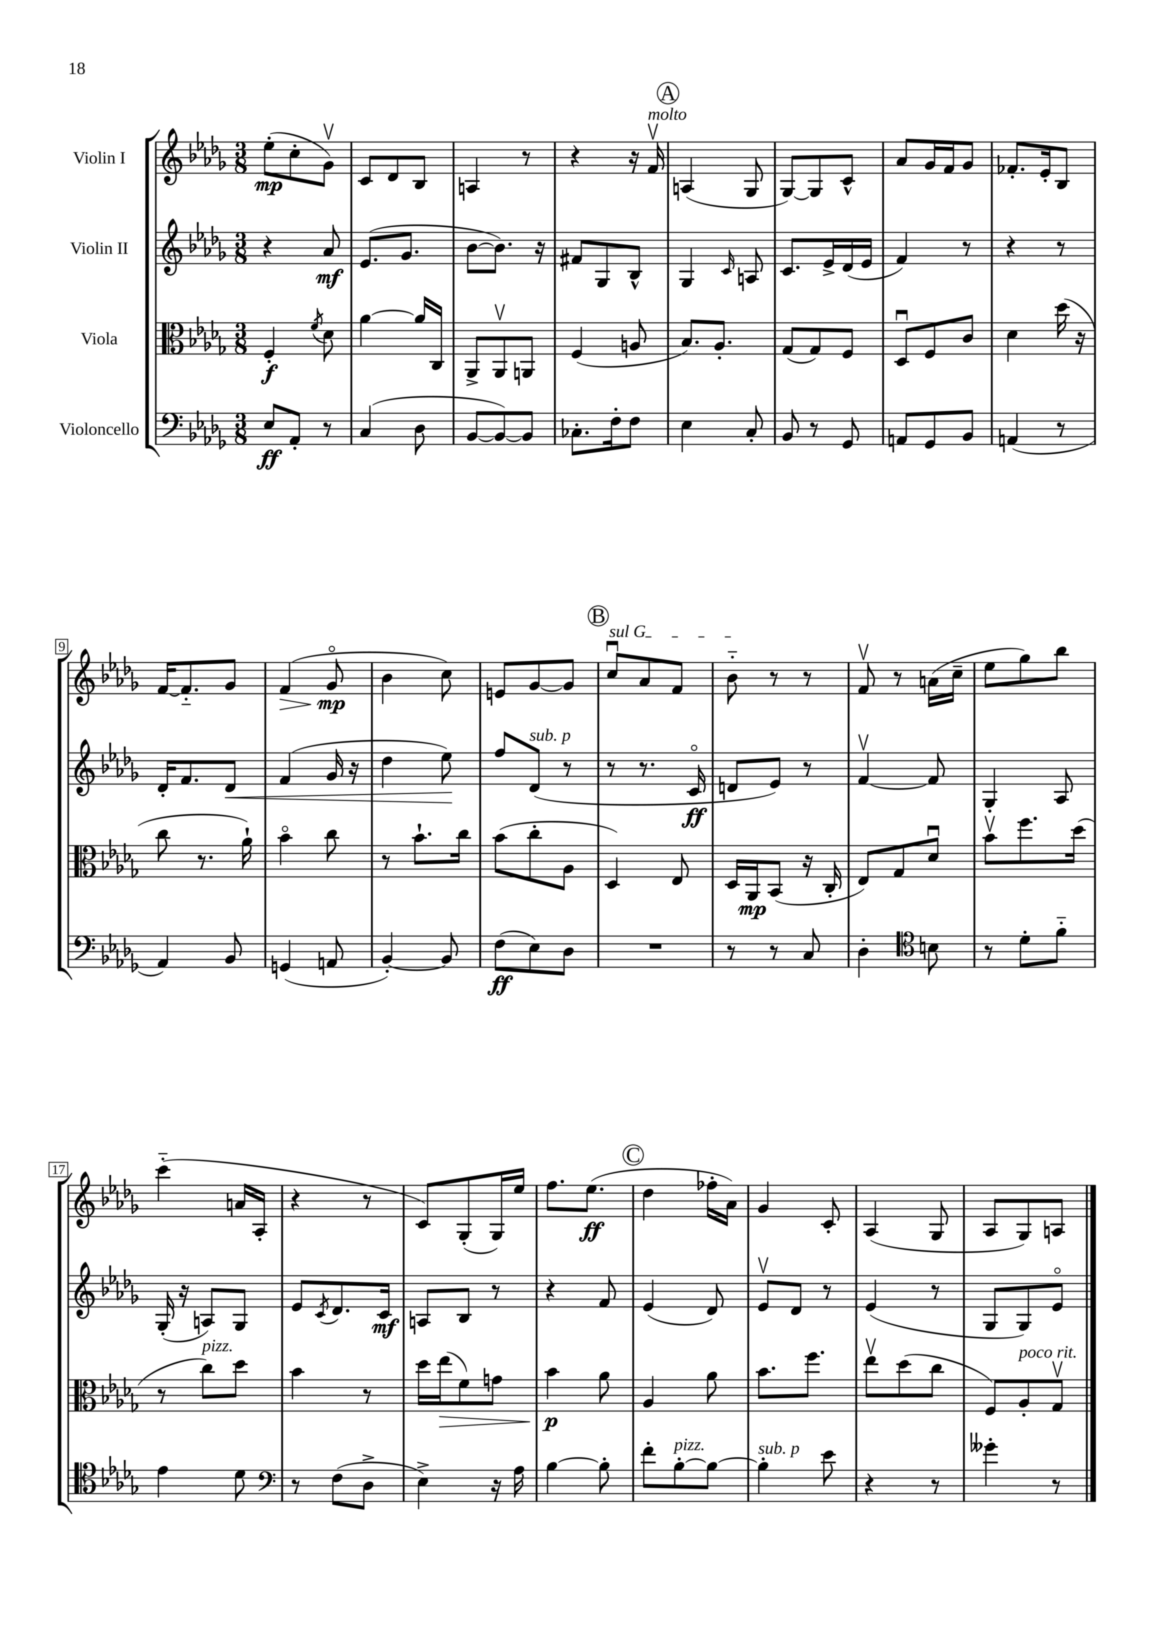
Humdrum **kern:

**kern	**kern	**kern	**kern
*staff4	*staff3	*staff2	*staff1
*clefF4	*clefC3	*clefG2	*clefG2
*k[b-e-a-d-g-]	*k[b-e-a-d-g-]	*k[b-e-a-d-g-]	*k[b-e-a-d-g-]
*M3/8	*M3/8	*M3/8	*M3/8
8E-/L	4F'/	4r	(8ee-'\L
8AA-'/J	.	.	8cc'\
.	8qf/	.	.
8r	8d-\	8a-/	8g-v\J)
=	=	=	=
(4C/	[4a-\	(8.e-/L	8c/L
.	.	.	8d-/
.	.	8.g-/J	.
8D-\	16a-/]LL	.	8B-/J
.	16C/JJ	.	.
=	=	=	=
[8BB-/L	8AA-^/L	[8b-\L	4A/
8BB-/_)	8AA-v/	8.b-\]J)	.
8BB-/]J	8AA/J	.	8r
.	.	16r	.
=	=	=	=
8.C-'\L	(4F/	8f#/L	4r
.	.	8G-/	.
16F'\k	.	.	.
8F\J	8A/	8B-^^/J	16r
.	.	.	16fv/
=	=	=	=
4E-\	8.B-/L)	4G-/	(4A/
.	8.A-'/J	.	.
.	.	16qqc/	.
8C'/	.	8A/	8G-/
=	=	=	=
8BB-/	(8G-/L	8.c/L	[8G-/L)
8r	8G-/)	.	8G-/]
.	.	16e-^/L	.
8GG-/	8F/J	(16d-/	8c^^/J
.	.	16e-/JJ	.
=	=	=	=
8AA/L	8D-u/L	4f/)	8a-/L
8GG-/	8F/	.	16g-/L
.	.	.	16f/J
8BB-/J	8c/J	8r	8g-/J
=	=	=	=
(4AA/	4d-\	4r	8.f-'/L
.	.	.	16e-'/k
8r	(16dd-\	8r	8B-/J
.	16r	.	.
=	=	=	=
4AA-/)	8cc\	16d-'/LK	[16f/LK
.	.	8.f/	8.f'~/]
.	8.r	.	.
8BB-/	.	8d-/J	8g-/J
.	16a-`\)	.	.
=	=	=	=
(4GG/	4b-o\	(4f/	(4f/
8AA/	8cc\	16g-/	8g-o/
.	.	16r	.
=	=	=	=
[4BB-'/)	8r	4dd-\	4b-\
.	8.b-`\L	.	.
8BB-/]	.	8ee-\)	8cc\)
.	16cc\Jk	.	.
=	=	=	=
(8F\L	(8b-\L	8ff/L	8e/L
8E-\)	8cc'\	(8d-/J	[8g-/
8D-\J	8A-\J	8r	8g-/]J
=	=	=	=
4.r	4D-/)	8r	8ccu/L
.	.	8.r	8a-/
.	8E-/	.	8f/J
.	.	16co/	.
=	=	=	=
8r	16D-/LL	8d/L	8b-'~\
.	16AA-/J	.	.
8r	(8BB-/J	8e-/J)	8r
8C/	16r	8r	8r
.	16C'/	.	.
=	=	=	=
4D-'\	8E-/L)	[4fv/	8fv/
.	8G-/	.	8r
*clefC4	*	*	*
8B\	8d-u/J	8f/]	(16a\LL
.	.	.	16cc~\JJ
=	=	=	=
8r	8b-v\L	4G-'/	8ee-\L
8d-'\L	8.ff\	.	8gg-\)
8f'~\J	.	8A-/	8bb-\J
.	(16dd-\Jk	.	.
=	=	=	=
4e-\	8r	(16G-'/	(4ccc'~\
.	.	16r	.
.	8cc\L)	8A/L)	.
8d-\	8dd-\J	8G-/J	16a/LL
.	.	.	16A-'/JJ
=	=	=	=
*clefF4	*	*	*
8r	4b-\	8e-/L	4r
.	.	8qc/	.
(8F\L	.	8.d-/	.
8D-^\J	8r	.	8r
.	.	16c/Jk	.
=	=	=	=
4E-^\)	16dd-\LL	8A/L	8c/L)
.	(16ee-\J	.	.
.	8f\)	8B-/J	(8G-'/
16r	8g\J	8r	16G-/L)
16A-\	.	.	16ee-/JJ
=	=	=	=
[4B-\	4b-\	4r	8.ff\L
.	.	.	(8.ee-\J
8B-'\]	8a-\	8f/	.
=	=	=	=
8f'\L	4A-/	(4e-/	4dd-\
[8B-'\	.	.	.
8B-\_J	8a-\	8d-/)	16ff-'\LL
.	.	.	16a-\JJ)
=	=	=	=
4B-'\]	8.b-\L	8e-v/L	4g-/
.	.	8d-/J	.
.	8.ff\J	.	.
8e-\	.	8r	8c'/
=	=	=	=
4r	8ee-v\L	(4e-/	(4A-/
.	(8dd-\	.	.
8r	8cc\J	8r	8G-/
=	=	=	=
4g--'\	8F/L)	8G-/L	8A-/L
.	8A-'/	8G-/)	8G-/)
8r	8G-v/J	8e-o/J	8A/J
==	==	==	==
*-	*-	*-	*-
